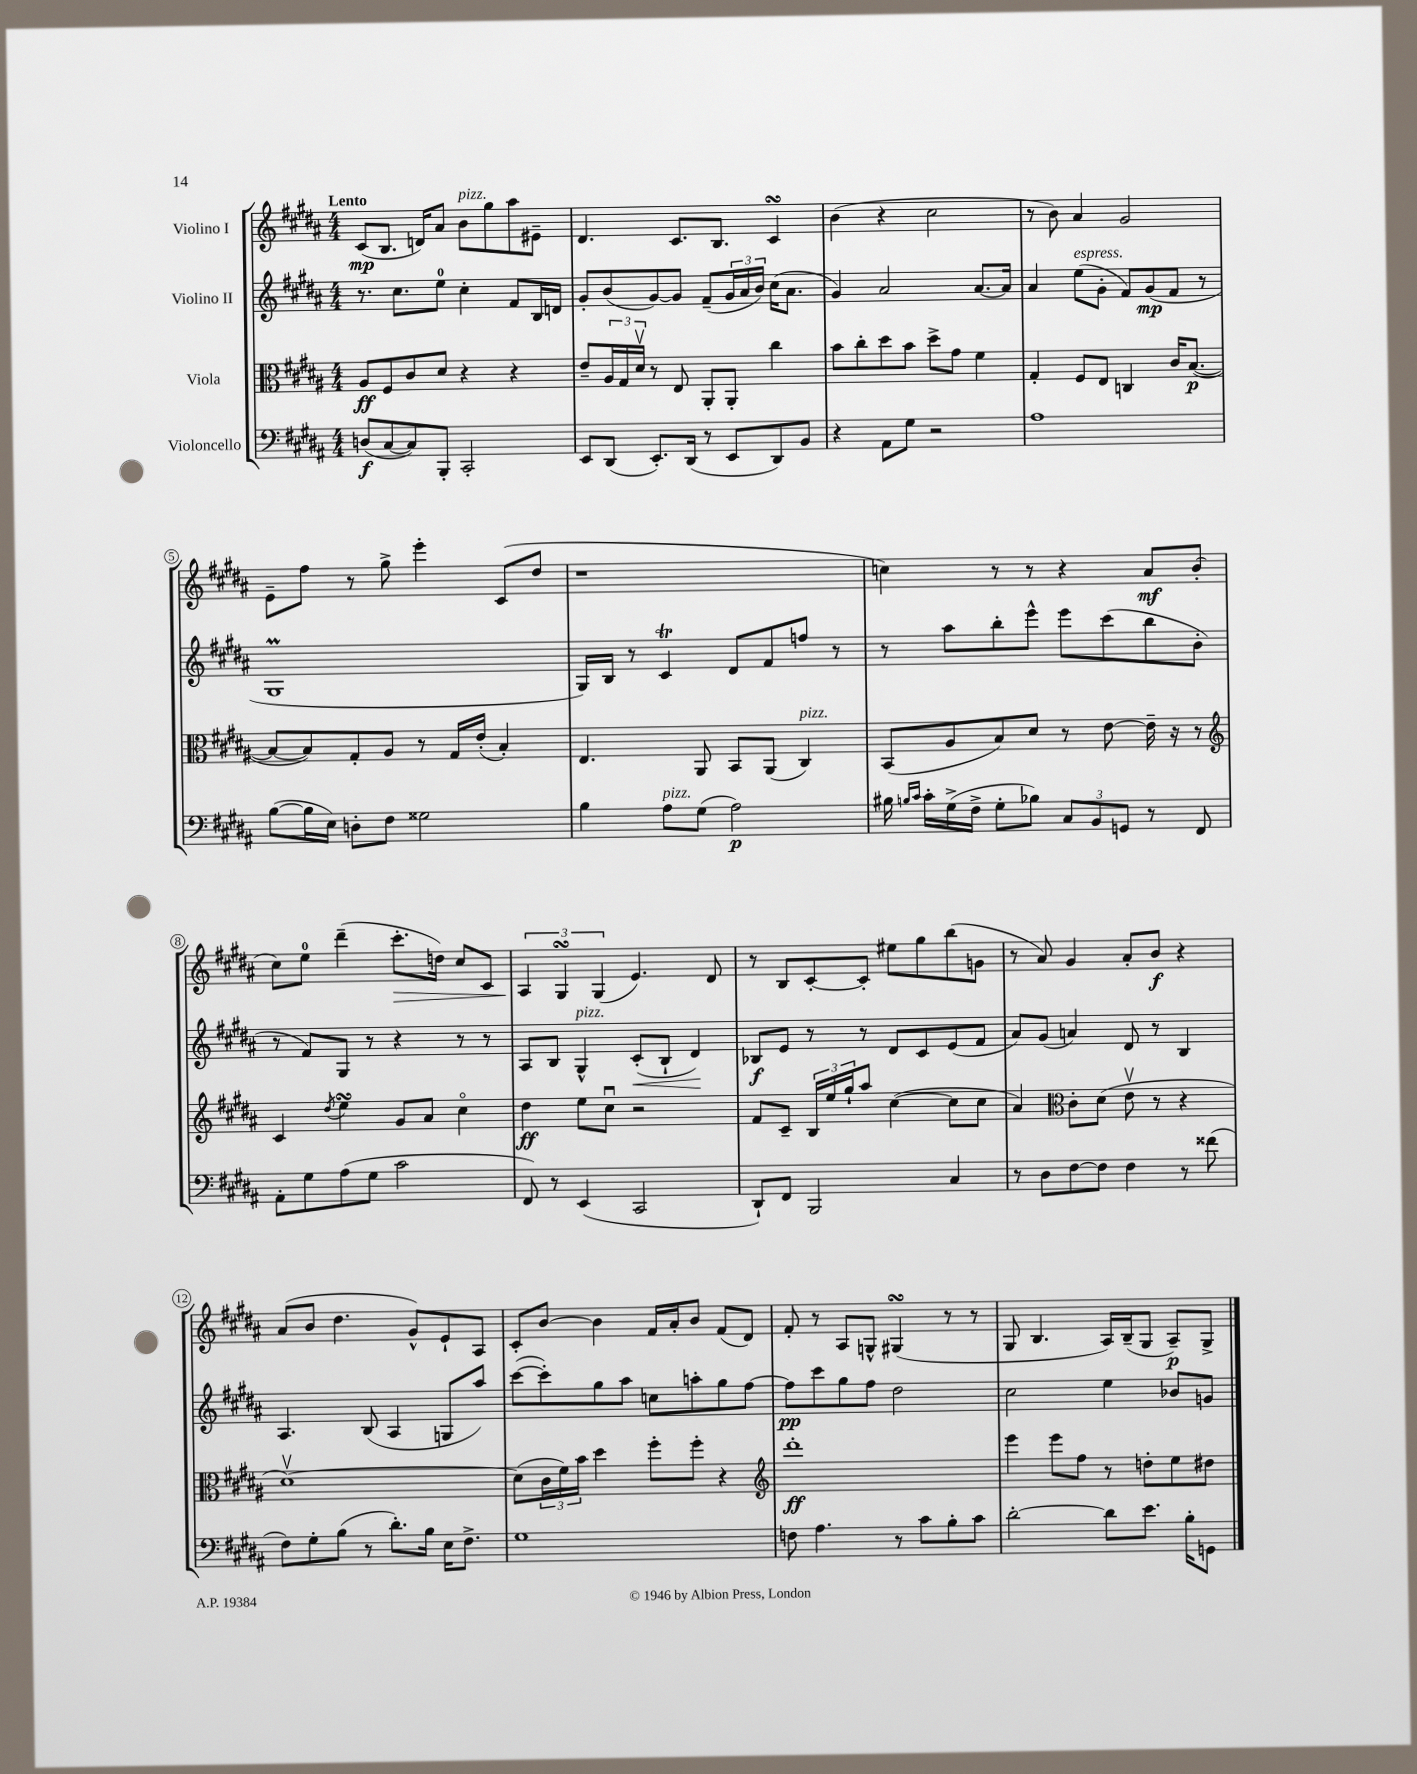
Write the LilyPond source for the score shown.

<<
\new StaffGroup <<
\new Staff = "s0" \with { instrumentName = "Violino I" } {
    \clef treble \key b \major \numericTimeSignature \time 4/4 \tempo "Lento"
    cis'8\mp( b8. d'16) ais'8 b'8^\markup { \italic "pizz." } gis''8 ais''8 eis'8-- |
    dis'4. cis'8. b8. cis'4\turn |
    b'4( r4 cis''2 |
    r8 b'8) ais'4 gis'2 |
    e'8-- fis''8 r8 gis''8-> e'''4-. cis'8( dis''8 |
    r1 |
    c''4) r8 r8 r4 ais'8\mf b'8-.( |
    cis''8) e''8-0 dis'''4--( cis'''8.-.\> d''16) cis''8 cis'8 |
    \tuplet 3/2 { ais4\! gis4\turn gis4( } e'4.) dis'8 |
    r8 b8 cis'8~-. cis'8-. eis''8 gis''8 b''8( g'8 |
    r8 ais'8) gis'4 ais'8-. b'8\f r4 |
    ais'8( b'8 dis''4. gis'8-^) e'8-! ais8 |
    cis'8-. b'8~ b'4 fis'16 ais'16-. b'8 fis'8( dis'8) |
    fis'8-. r8 ais8 g8-^ gis4\turn( r8 r8 |
    gis8 b4. ais16) b16--( gis8 ais8--\p) gis8-> \bar "|." |
}
\new Staff = "s1" \with { instrumentName = "Violino II" } {
    \clef treble \key b \major \numericTimeSignature \time 4/4
    r8. cis''8. e''8-0 cis''4-. fis'8 b16 d'16 |
    gis'8-. b'8( gis'8~) gis'8 fis'8--( \tuplet 3/2 { gis'16 ais'16 b'16) } cis''16( ais'8. |
    gis'4) ais'2 ais'8.~ ais'16 |
    ais'4 e''8^\markup { \italic "espress." }( gis'8-. fis'8) gis'8\mp( fis'8 r8 |
    gis1\prall |
    gis16) b16 r8 cis'4\trill dis'8 fis'8 f''8 r8 |
    r8 ais''8 b''8-. e'''8-^ e'''8 cis'''8( b''8 b'8-. |
    r8 fis'8) gis8 r8 r4 r8 r8 |
    ais8 b8 gis4-^^\markup { \italic "pizz." } cis'8-.\<( b8-! dis'4\!) |
    bes8\f e'8 r8 r8 dis'8 cis'8 e'8( fis'8 |
    ais'8) gis'8( a'4) dis'8 r8 b4 |
    ais4. b8( ais4 g8 ais''8) |
    cis'''8~( cis'''8-.) gis''8 ais''8 c''8 a''8-. gis''8 fis''8~ |
    fis''8\pp cis'''8 gis''8 fis''8 dis''2 |
    cis''2 e''4 bes'8 g'8 \bar "|." |
}
\new Staff = "s2" \with { instrumentName = "Viola" } {
    \clef alto \key b \major \numericTimeSignature \time 4/4
    ais8\ff fis8 cis'8 dis'8 r4 r4 |
    e'8-- \tuplet 3/2 { ais16 gis16 dis'16\upbow } r8 e8 ais,8-. ais,8-. cis''4 |
    b'8 cis''8-. dis''8 b'8 dis''8-> gis'8 fis'4 |
    gis4-. fis8 e8 c4 cis'16 b8.~\p( |
    b8~ b8) gis8-. ais8 r8 gis16 e'16-.( b4-.) |
    e4. ais,8 b,8 ais,8( cis4^\markup { \italic "pizz." }) |
    b,8( ais8 b8) dis'8 r8 e'8~ e'16-- r16 r8 |
    \clef treble cis'4 \acciaccatura { dis''8 } e''4\turn gis'8 ais'8 cis''4\flageolet |
    dis''4\ff e''8 cis''8\downbow r2 |
    fis'8 cis'8-- \tuplet 3/2 { b16 e''16 gis''16-! } ais''8 cis''4~( cis''8 cis''8 |
    ais'4) \clef alto cis'8-. dis'8( e'8\upbow r8 r4 |
    dis'1~\upbow) |
    dis'8( \tuplet 3/2 { cis'16 fis'16) b'16 } dis''4 fis''8-. fis''8-. r4 |
    \clef treble dis'''1-.\ff |
    e'''4 e'''8 fis''8 r8 d''8-. e''8 dis''8 \bar "|." |
}
\new Staff = "s3" \with { instrumentName = "Violoncello" } {
    \clef bass \key b \major \numericTimeSignature \time 4/4
    d8\f( cis8~ cis8) b,,8-. cis,2-. |
    e,8 dis,8( e,8.-.) dis,16( r8 e,8 dis,8) b,8 |
    r4 ais,8 gis8 r2 |
    ais1 |
    b8~( b16 e16) d8-. fis8 gisis2 |
    b4 ais8^\markup { \italic "pizz." } gis8( ais2\p) |
    bis16 \grace { b16 cis'16 } cis'16-. gis16->( fis16-> gis8-. bes8) \tuplet 3/2 { cis8 b,8 g,8 } r8 fis,8 |
    ais,8-. gis8 ais8( gis8 cis'2 |
    fis,8) r8 e,4( cis,2 |
    dis,8-!) fis,8 b,,2 cis4 |
    r8 dis8 fis8~ fis8 fis4 r8 fisis'8( |
    fis8) gis8-. b8( r8 dis'8.-.) b16 e16 fis8.-> |
    gis1 |
    f8 ais4. r8 cis'8 b8-. cis'8 |
    dis'2~-. dis'8 e'8. b16-. g,8 \bar "|." |
}
>>
>>
\layout { \context { \Score \override BarNumber.stencil = #(make-stencil-circler 0.1 0.3 ly:text-interface::print) } }
